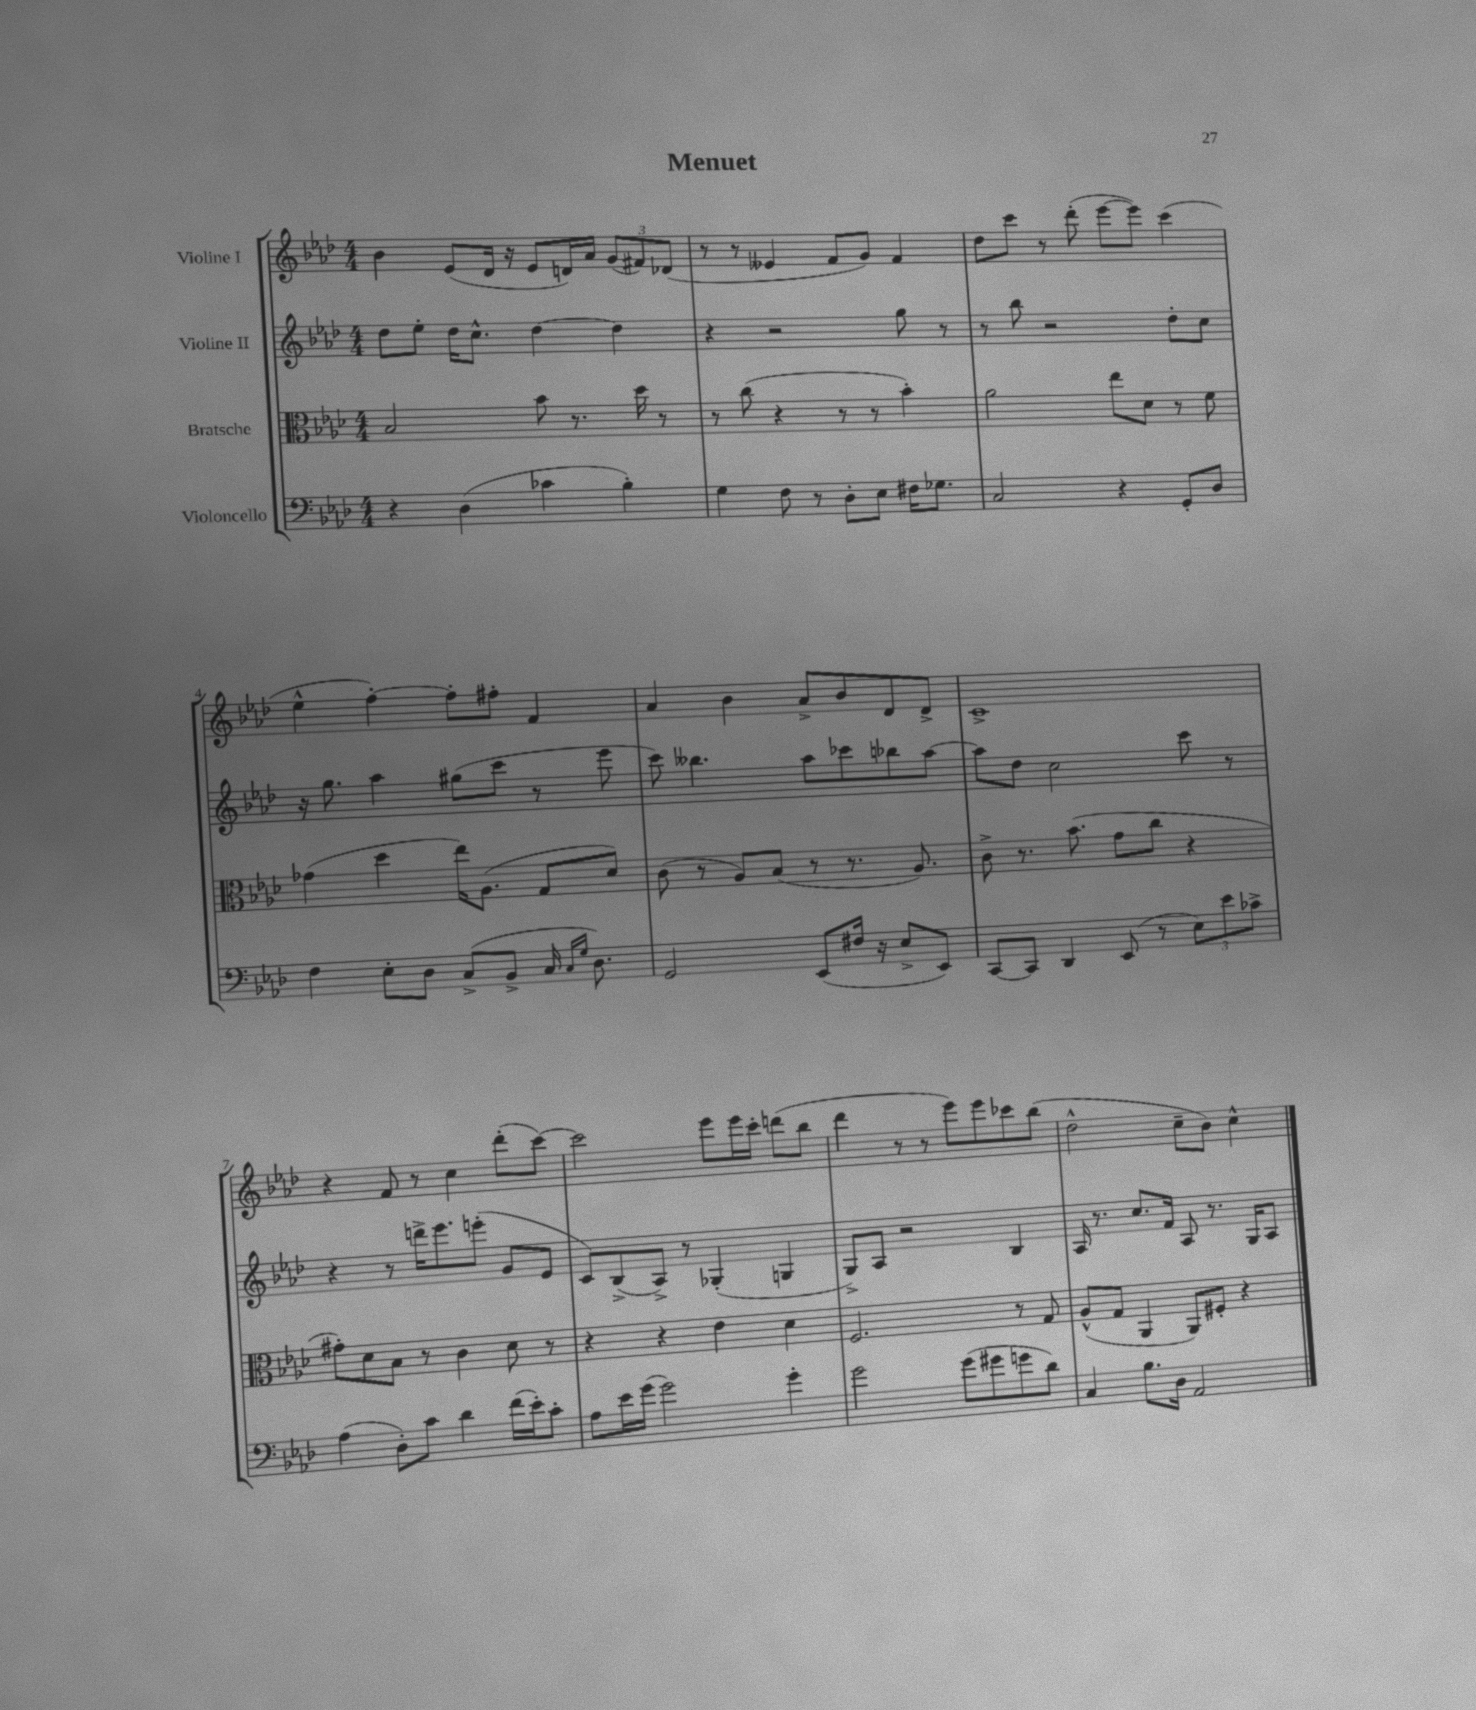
\header { title = "Menuet" }
<<
\new StaffGroup <<
\new Staff = "s0" \with { instrumentName = "Violine I" } {
    \clef treble \key aes \major \numericTimeSignature \time 4/4
    bes'4 ees'8( des'16 r16 ees'8 d'16) aes'16 \tuplet 3/2 { g'8( fis'8) des'8( } |
    r8 r8 eeses'4 f'8 g'8) f'4 |
    des''8 c'''8 r8 des'''8-.( ees'''8~ ees'''8) c'''4( |
    ees''4-^ f''4~-.) f''8-. fis''8-. f'4 |
    aes'4 bes'4 aes'8-> bes'8 des'8 des'8-> |
    c'1-> |
    r4 f'8 r8 c''4 des'''8-.( c'''8~) |
    c'''2 ees'''8 ees'''16 c'''16-. d'''8( bes''8 |
    des'''4 r8 r8 ees'''8) ees'''8 ces'''8 bes''8( |
    des''2-^ c''8-- bes'8) c''4-^ \bar "|." |
}
\new Staff = "s1" \with { instrumentName = "Violine II" } {
    \clef treble \key aes \major \numericTimeSignature \time 4/4
    des''8 ees''8-. des''16 c''8.-^ des''4~ des''4 |
    r4 r2 g''8 r8 |
    r8 bes''8 r2 des''8-. c''8 |
    r16 g''8. aes''4 gis''8( c'''8 r8 ees'''8 |
    c'''8) beses''4. aes''8 ces'''8 bes''8 aes''8~ |
    aes''8 des''8 c''2 c'''8 r8 |
    r4 r8 d'''16-> ees'''8. e'''8-.( g'8 ees'8 |
    c'8) bes8->( aes8->) r8 ges4-.( g4 |
    g8->) aes8 r2 bes4 |
    aes16 r8. c''8. f'16 aes8 r8. g16 aes8 \bar "|." |
}
\new Staff = "s2" \with { instrumentName = "Bratsche" } {
    \clef alto \key aes \major \numericTimeSignature \time 4/4
    bes2 bes'8 r8. des''16 r8 |
    r8 c''8( r4 r8 r8 bes'4-.) |
    aes'2 ees''8 des'8 r8 f'8 |
    ges'4( des''4 ees''16) aes8.( g8 des'8) |
    c'8( r8 aes8) bes8( r8 r8. aes8.) |
    c'8-> r8. bes'8.( g'8 c''8 r4 |
    gis'8-.) des'8 bes8 r8 c'4 des'8 r8 |
    r4 r4 ees'4 des'4 |
    f2. r8 g8 |
    aes8-^( g8 aes,4 aes,8) fis8-. r4 \bar "|." |
}
\new Staff = "s3" \with { instrumentName = "Violoncello" } {
    \clef bass \key aes \major \numericTimeSignature \time 4/4
    r4 des4( ces'4 bes4-.) |
    g4 f8 r8 des8-. ees8 fis16 ges8. |
    c2 r4 g,8-. des8 |
    f4 ees8-. des8 c8->( bes,8-> c16 \grace { c16 g16 } des8.) |
    g,2 ees,8( fis16 r16 ees8-> ees,8) |
    c,8~ c,8 des,4 ees,8( r8 \tuplet 3/2 { ees8) ees'8 ces'8-> } |
    aes4( des8-.) c'8 des'4 f'16( ees'16-.) c'8-. |
    aes8 ees'16 g'16( g'2) g'4-. |
    g'2 g'8( gis'8 g'8 des'8) |
    c4 bes8. des16 aes,2 \bar "|." |
}
>>
>>
